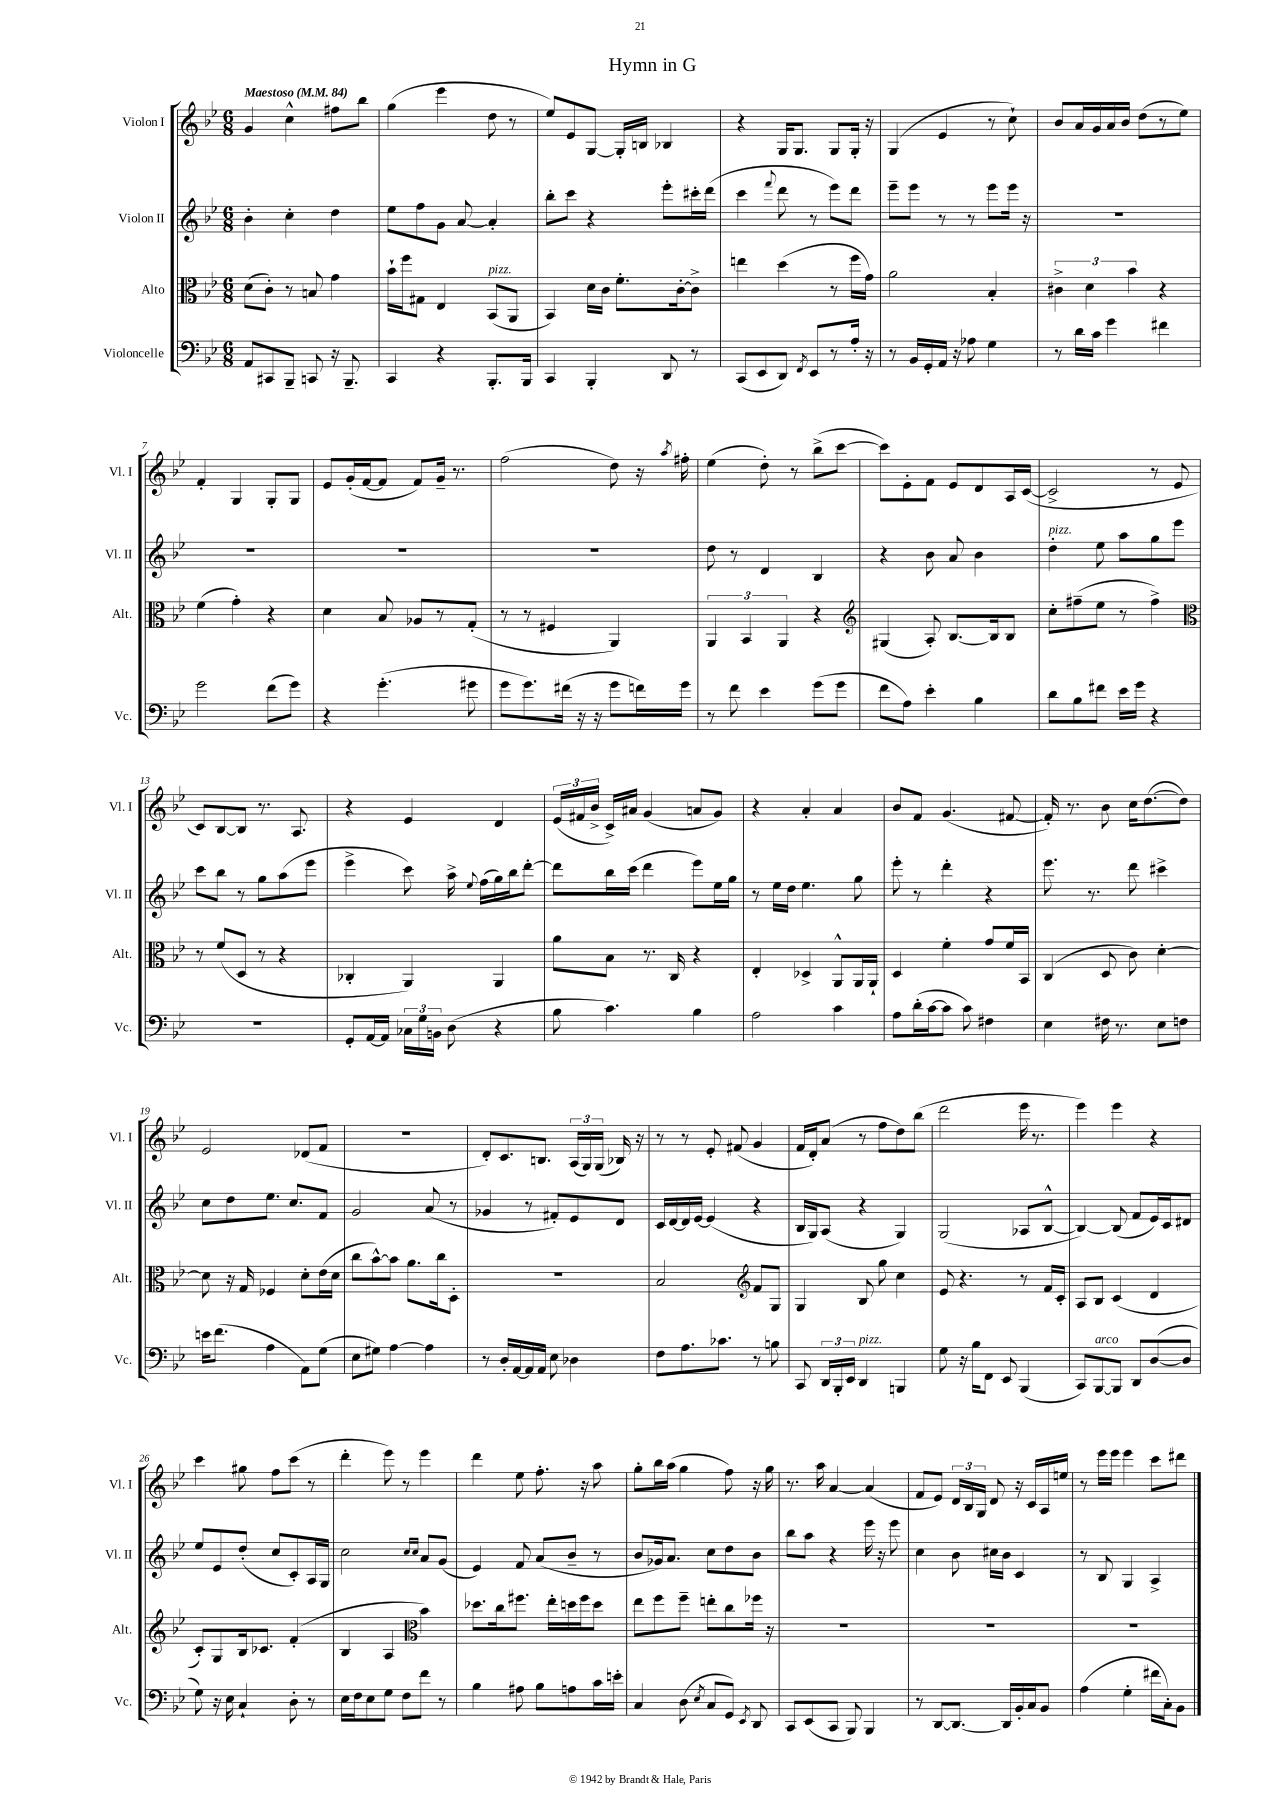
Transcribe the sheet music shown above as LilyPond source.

\header { title = "Hymn in G" }
<<
\new StaffGroup <<
\new Staff = "s0" \with { instrumentName = "Violon I" shortInstrumentName = "Vl. I" } {
    \clef treble \key bes \major \numericTimeSignature \time 6/8 \tempo "Maestoso" 4 = 84
    \autoBeamOff g'4 c''4-^ fis''8[ bes''8] |
    g''4( ees'''4 d''8 r8 |
    ees''8[) ees'8 g8]~ g16[-. b16] bes4 |
    r4 g16[ g8.] g8[ g16]-. r16 |
    g4( ees'4 r8 c''8-!) |
    bes'8[ a'16 g'16 a'16 bes'16] d''8[( r8 ees''8]) |
    f'4-. g4 g8[-. g8] |
    ees'8[ g'16-.( f'16~ f'8] f'8[) g'16]-- r8. |
    f''2( d''8) r16 \acciaccatura { a''8 } fis''16-. |
    ees''4( d''8-.) r8 bes''8[->( c'''8]~ |
    c'''8[) ees'8-. f'8] ees'8[ d'8 a16 c'16]~( |
    c'2-> r8 ees'8 |
    c'8[) bes8~ bes8] r8. a8. |
    r4 ees'4 d'4 |
    \tuplet 3/2 { ees'16[( fis'16 bes'16]-> } c'16[->) ais'16] g'4( a'8[ g'8]) |
    r4 a'4-. a'4 |
    bes'8[ f'8] g'4.( fis'8~ |
    fis'16-.) r8. bes'8 c''16[ d''8.~( d''8]) |
    ees'2 des'8[( f'8] |
    R2. |
    d'8[-.) c'8. b8.] \tuplet 3/2 { a16[( g16) g16]( } bes16) r16 |
    r8 r8 ees'8-. fis'8( g'4 |
    f'16[ d'16-.) a'8]( r8 f''8[ d''8) bes''8]( |
    d'''2 ees'''16 r8. |
    ees'''4) ees'''4 r4 |
    c'''4 gis''8 f''8[ c'''8]( r8 |
    d'''4-. ees'''8) r8 ees'''4 |
    d'''4 ees''8 f''8.-. r16 a''8 |
    g''8[-. bes''16 a''16]( g''4 f''8) r16 g''16 |
    r8. a''16 a'4~ a'4( |
    f'8[ ees'8]) \tuplet 3/2 { d'16[ bes16 g16] } d'8 r16 c'16[ a16 e''16] |
    r8 ees'''16[ ees'''16] ees'''4 c'''8[ dis'''8] \bar "|." |
}
\new Staff = "s1" \with { instrumentName = "Violon II" shortInstrumentName = "Vl. II" } {
    \clef treble \key bes \major \numericTimeSignature \time 6/8
    \autoBeamOff bes'4-. c''4-. d''4 |
    ees''8[ f''8 g'8] a'8~ a'4-. |
    bes''8[-. c'''8] r4 ees'''8[-. cis'''16-. d'''16]( |
    c'''4 \appoggiatura { f'''8 } d'''8 r8 ees'''8[) d'''8] |
    ees'''8[-- ees'''8] r8 r8 ees'''8[ ees'''16] r16 |
    R2. |
    R2. |
    R2. |
    R2. |
    d''8 r8 d'4 bes4 |
    r4 bes'8 a'8 bes'4 |
    d''4-.^\markup { \italic "pizz." } ees''8 a''8[ g''8 ees'''8] |
    c'''8[ bes''8] r8 g''8[ a''8( ees'''8] |
    ees'''4-> c'''8) a''16-> \appoggiatura { ees''8 } f''16[( g''16) bes''16 d'''8]~-. |
    d'''8[ bes''16 c'''16]( d'''4 ees'''8[) ees''16 g''16] |
    r8 ees''16[ d''16] ees''4. g''8 |
    ees'''8-. r8 d'''4-. r4 |
    ees'''8. r8. d'''8 cis'''4-> |
    c''8[ d''8 ees''8.] c''8.[ f'8] |
    g'2 a'8( r8 |
    ges'4 r8 fis'8[-.) ees'8 d'8] |
    c'16[ d'16~ d'16 ees'16]~ ees'4( r4 |
    bes16[ g16) a8]( r4 g4) |
    g2( aes8[ bes8]~-^ |
    bes4~) bes8( f'8[ ees'16) c'16 dis'8] |
    ees''8[ ees'8 d''8]-.( c''8[ c'8-.) a16 g16] |
    c''2 \grace { c''16[ c''16] } a'8[ g'8]( |
    ees'4) f'8 a'8[( bes'8]-- r8 |
    bes'8[ ges'16) a'8.] c''8[ d''8 bes'8] |
    bes''8[ a''8] r4 ees'''16 r16 ees'''8 |
    c''4 bes'8 cis''16[ bes'16] c'4 |
    r8 bes8 g4 a4-> \bar "|." |
}
\new Staff = "s2" \with { instrumentName = "Alto" shortInstrumentName = "Alt." } {
    \clef alto \key bes \major \numericTimeSignature \time 6/8
    \autoBeamOff d'8[( c'8]-.) r8 b8 g'4 |
    bes'16[-! f''16 gis8] ees4 bes,8[^\markup { \italic "pizz." }( a,8] |
    bes,4) d'16[ c'16] f'8.[-. c'16~-. c'8]-> |
    e''4 d''4( r8 f''16[ g'16]) |
    a'2 bes4-. |
    \tuplet 3/2 { cis'4-> d'4 bes'4 } r4 |
    f'4( g'4-.) r4 |
    d'4 bes8 aes8[ r8 g8]-.( |
    r8 r8 fis4 a,4) |
    \tuplet 3/2 { a,4 bes,4 a,4 } r4 |
    \clef treble gis4( a8-.) bes8.[~ bes16 bes8] |
    c''8[-. fis''8--( ees''8] r8 fis''4->) |
    \clef alto r8 f'8[( d8] r8 r4 |
    ces4-. a,4) a,4 |
    a'8[ bes8] r8. c16 r4 |
    ees4-. des4-> a,8[-^ a,16 a,16]-! |
    d4 f'4-. g'8[ f'16 bes,16] |
    c4( d8 c'8) d'4~-. |
    d'8 r16 g16 fes4 d'8[-. ees'16( d'16] |
    c''8[ bes'8~-^) bes'8] a'8.[ c''16 d8]-. |
    R2. |
    bes2 \clef treble f'8[ g8] |
    g4 bes8 g''8 c''4 |
    ees'8 r4. r8 f'16[ c'16]-. |
    a8[ bes8] c'4( d'4 |
    c'8[-.) g8 bes16 ces'8.] f'4-.( |
    bes4 a4 \clef alto bes'4) |
    des''8.[ c''16 fis''8.] ees''16[-. d''16 fis''16 d''8] |
    ees''8[ f''8 f''8]-- e''8[-. c''8 fes''16] r16 |
    R2. |
    R2. |
    R2. \bar "|." |
}
\new Staff = "s3" \with { instrumentName = "Violoncelle" shortInstrumentName = "Vc." } {
    \clef bass \key bes \major \numericTimeSignature \time 6/8
    \autoBeamOff a,8[ cis,8 bes,,8]-- c,8 r16 bes,,8.-- |
    c,4 r4 bes,,8.[-. bes,,16] |
    c,4 bes,,4-. d,8 r8 |
    c,8[( ees,8 d,8]) \acciaccatura { f,8 } ees,8[ r8 a16]-. r16 |
    r8 bes,16[ g,16-. a,16] r16 aes8 g4 |
    r8 d'16[ c'16] g'4 fis'4 |
    g'2 f'8[( g'8]) |
    r4 g'4.-.( gis'8 |
    g'8[ g'8.) fis'16]( r16 r16 g'8[ f'16) g'16] |
    r8 f'8 ees'4 g'8[( g'8] |
    f'8[ a8]) ees'4-. bes4 |
    d'8[ bes8 fis'8] ees'16[ g'16] r4 |
    R2. |
    g,8[-. a,16~ a,16] \tuplet 3/2 { ces16[ g16 b,16] } d8( r4 |
    bes8 c'4.) bes4 |
    a2 c'4 |
    a8[ d'16-.( c'16~ c'8] c'8) fis4 |
    ees4 fis16 r8. ees8[ f8] |
    e'16[ f'8.]( a4 a,8[) g8]( |
    ees8[ gis8]) a4~ a4 |
    r8 d16[-. a,16~ a,16 a,16] ees8 des4 |
    f8[ a8. ces'8.] r8 b8 |
    c,8 \tuplet 3/2 { d,16[ bes,,16-. ees,16] } d,4^\markup { \italic "pizz." } b,,4 |
    g8 r16 bes16[ f,8] ees,8 bes,,4( |
    c,8[) bes,,8~^\markup { \italic "arco" } bes,,8] d,8[ d8~( d8] |
    g8) r16 ees16 c4-! d8-. r8 |
    ees16[ f16 ees8 g8] f8[ f'8] r8 |
    bes4 ais8 bes8[ a8 c'16 e'16]-. |
    c4 d8( \acciaccatura { ees8 } c8[ g,8]) \acciaccatura { ees,8 } d,8 |
    c,8[ ees,8( c,8] bes,,8) bes,,4 |
    r8 d,8[~ d,8.]~ d,16[ bes,16-. c16 bes,8] |
    a4( g4-. fis'16[ c16-.) bes,8] \bar "|." |
}
>>
>>
